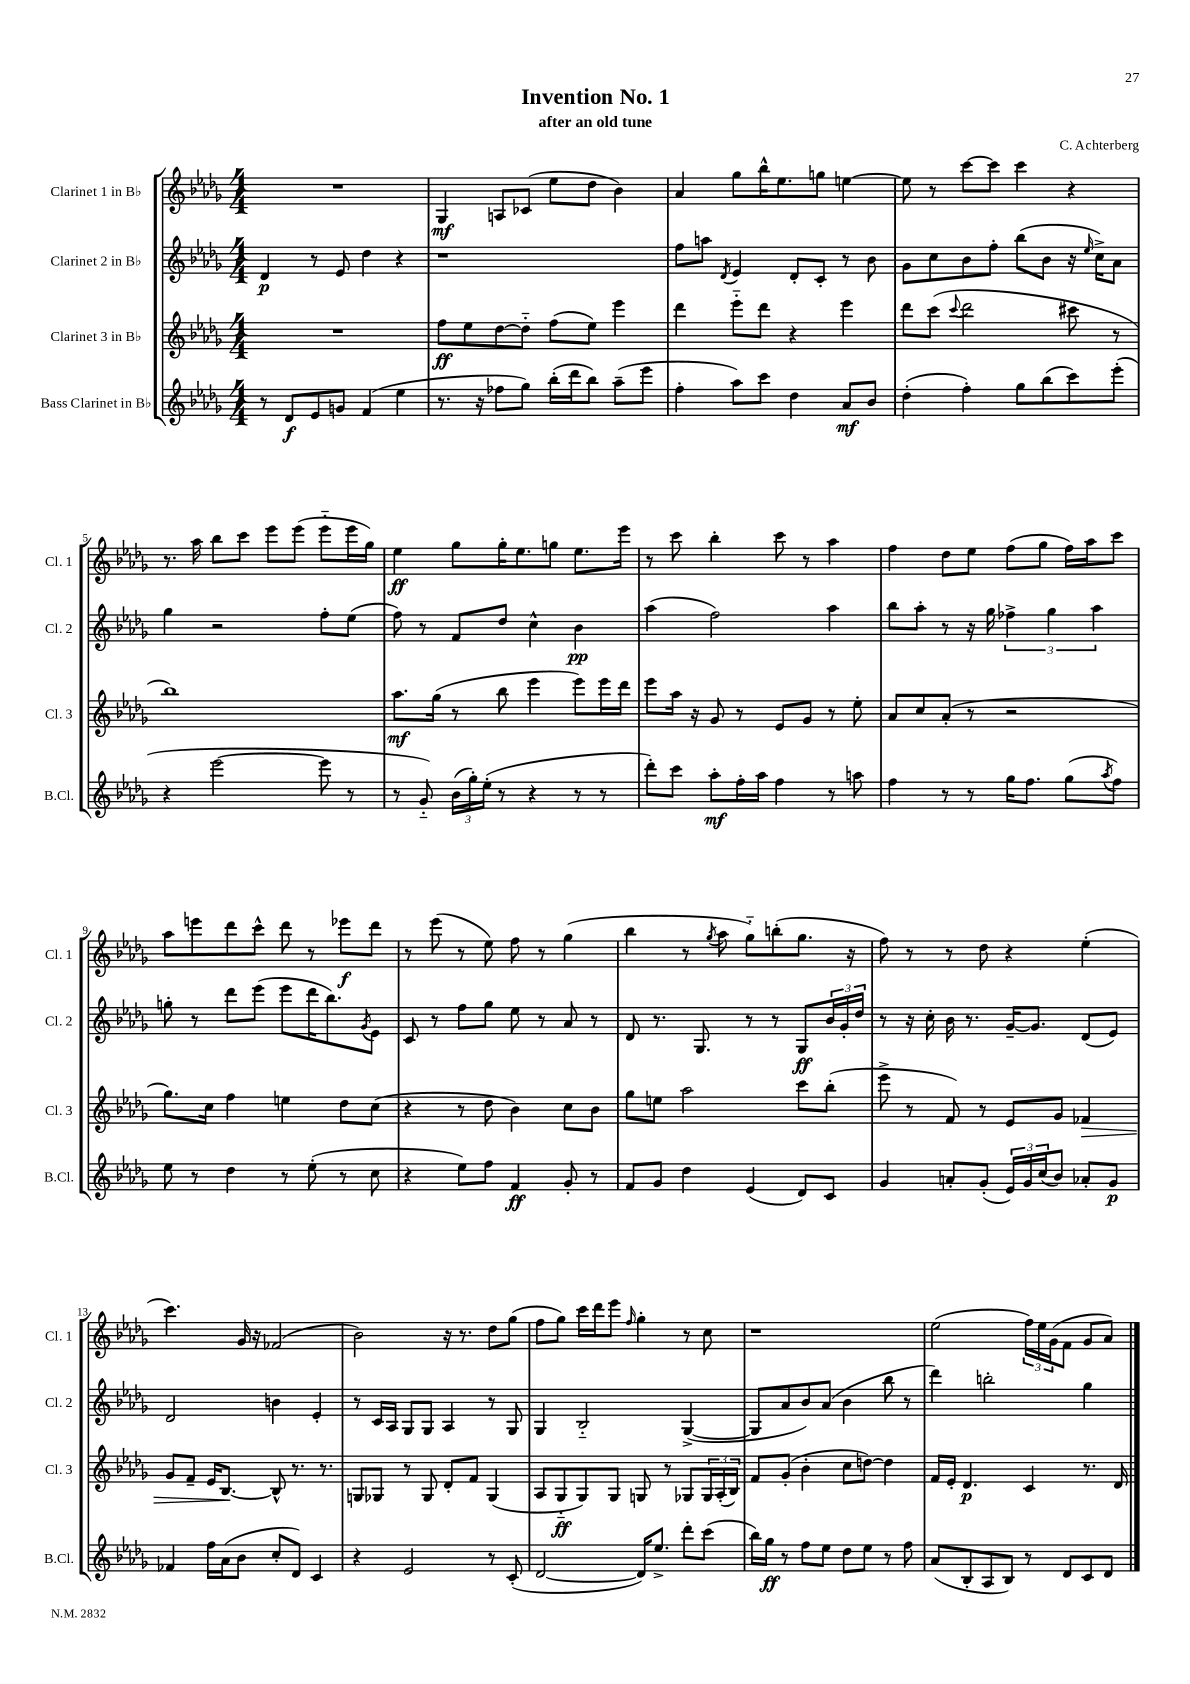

**kern	**kern	**kern	**kern
*staff4	*staff3	*staff2	*staff1
*clefG2	*clefG2	*clefG2	*clefG2
*k[b-e-a-d-g-]	*k[b-e-a-d-g-]	*k[b-e-a-d-g-]	*k[b-e-a-d-g-]
*M4/4	*M4/4	*M4/4	*M4/4
8r	1r	4d-	1r
8d-	.	.	.
8e-	.	8r	.
8g	.	8e-	.
(4f	.	4dd-	.
4ee-	.	4r	.
=	=	=	=
8.r	8ff	1r	4G-
.	8ee-	.	.
16r	.	.	.
8ff-	[8dd-	.	8A
8gg-)	8dd-'~]	.	(8c-
(16bb-'	(8ff	.	8ee-
16ddd-	.	.	.
8bb-)	8ee-)	.	8dd-
(8aa-~	4eee-	.	4b-)
8eee-	.	.	.
=	=	=	=
4ff'	4ddd-	8ff	4a-
.	.	8aa	.
.	.	8qd-	.
8aa-)	8eee-'~	4e-	8gg-
8ccc	8ddd-	.	16bb-^^
.	.	.	8.ee-
4dd-	4r	8d-'	.
.	.	8c'	8gg
8a-	4eee-	8r	[4ee
8b-	.	8b-	.
=	=	=	=
(4dd-'	8ddd-	8g-	8ee]
.	(8ccc	8cc	8r
.	8qqccc	.	.
4ff')	2ddd-	8b-	[8ccc
.	.	8ff'	8ccc]
8gg-	.	(8bb-	4ccc
(8bb-	.	8b-	.
8ccc)	8ccc#	16r	4r
.	.	16qqee-	.
.	.	16cc^)	.
(8eee-'	8r	8a-	.
=	=	=	=
4r	1bb-)	4gg-	8.r
.	.	.	16aa-
[2eee-	.	2r	8bb-
.	.	.	8ccc
.	.	.	8eee-
.	.	.	(8eee-
8eee-]	.	8ff'	8eee-'~
8r	.	(8ee-	16eee-
.	.	.	16gg-)
=	=	=	=
8r	8.aa-	8ff)	4ee-
8g-'~)	.	8r	.
.	(16gg-	.	.
(24b-	8r	8f	8gg-
24gg-')	.	.	.
(24ee-'	.	.	.
8r	8bb-	8dd-	16gg-'
.	.	.	8.ee-
4r	4eee-	4cc^^	.
.	.	.	8gg
8r	8eee-)	4b-	8.ee-
8r	16eee-	.	.
.	16ddd-	.	16eee-
=	=	=	=
8ddd-')	8eee-	(4aa-	8r
8ccc	16aa-	.	8ccc
.	16r	.	.
8aa-'	8g-	2ff)	4bb-'
16ff'	8r	.	.
16aa-	.	.	.
4ff	8e-	.	8ccc
.	8g-	.	8r
8r	8r	4aa-	4aa-
8aa	8ee-'	.	.
=	=	=	=
4ff	8a-	8bb-	4ff
.	8cc	8aa-'	.
8r	(8a-'	8r	8dd-
8r	8r	16r	8ee-
.	.	16gg-	.
16gg-	2r	6ff-^	(8ff
8.ff	.	.	.
.	.	.	8gg-
.	.	6gg-	.
(8gg-	.	.	16ff)
.	.	.	16aa-
.	.	6aa-	.
8qaa-	.	.	.
8ff)	.	.	8ccc
=	=	=	=
8ee-	8.gg-)	8gg'	8aa-
8r	.	8r	8eee
.	16cc	.	.
4dd-	4ff	8ddd-	8ddd-
.	.	(8eee-	8ccc^^
8r	4ee	8eee-	8ddd-
(8ee-'	.	16ddd-	8r
.	.	8.bb-)	.
8r	8dd-	.	8eee-
.	.	8qg-	.
8cc	(8cc	8e-	8ddd-
=	=	=	=
4r	4r	8c	8r
.	.	8r	(8eee-
8ee-)	8r	8ff	8r
8ff	8dd-	8gg-	8ee-)
4f	4b-)	8ee-	8ff
.	.	8r	8r
8g-'	8cc	8a-	(4gg-
8r	8b-	8r	.
=	=	=	=
8f	8gg-	8d-	4bb-
8g-	8ee	8.r	.
4dd-	2aa-	.	8r
.	.	8.G-	.
.	.	.	8qgg-
.	.	.	8aa-
(4e-	.	8r	8gg-'~)
.	.	8r	(8bb'
8d-)	8ccc	8G-	8.gg-
8c	(8bb-'	24b-	.
.	.	24g-'	.
.	.	.	16r
.	.	24dd-	.
=	=	=	=
4g-	8eee-^	8r	8ff)
.	8r	16r	8r
.	.	16cc'	.
8a'	8f)	16b-	8r
.	.	8.r	.
(8g-'	8r	.	8dd-
24e-)	8e-	[16g-~	4r
24g-	.	.	.
.	.	8.g-]	.
(24cc	.	.	.
8b-)	8g-	.	.
8a-'	4f-	(8d-	(4ee-'
8g-	.	8e-)	.
=	=	=	=
4f-	8g-	2d-	4.ccc)
.	8f~	.	.
16ff	16e-	.	.
(16a-	[8.B-	.	.
8b-	.	.	16g-
.	.	.	16r
8cc'	8B-^^]	4b	(2f-
8d-)	8.r	.	.
4c	.	4e-'	.
.	8.r	.	.
=	=	=	=
4r	8G	8r	2b-)
.	8G-	16c	.
.	.	16A-	.
2e-	8r	8G-	.
.	8G-	8G-	.
.	8d-'	4A-	16r
.	.	.	8.r
.	8f	.	.
8r	(4G-	8r	8dd-
(8c'	.	8G-	(8gg-
=	=	=	=
[2d-	8A-	4G-	8ff
.	8G-'~	.	8gg-)
.	8G-)	2B-'~	16ccc
.	.	.	16ddd-
.	8G-	.	8eee-
.	.	.	16qqff
16d-])	8G	.	4gg-'
8.ee-^	.	.	.
.	8r	.	.
8ddd-'	8G-	([4G-^	8r
(8ccc	24G-	.	8cc
.	(24A-'	.	.
.	24B-)	.	.
=	=	=	=
16bb-)	8f	8G-]	1r
16gg-	.	.	.
8r	(8g-'	8a-	.
8ff	4b-'	8b-)	.
8ee-	.	(8a-	.
8dd-	8cc	4b-	.
8ee-	[8dd)	.	.
8r	4dd]	8bb-	.
8ff	.	8r	.
=	=	=	=
(8a-	16f	4ddd-)	(2ee-
.	16e-'	.	.
8B-'	4.d-	.	.
8A-	.	2bb'	.
8B-)	.	.	.
8r	4c	.	24ff)
.	.	.	24ee-
.	.	.	(24g-
8d-	.	.	8f
8c	8.r	4gg-	8g-
8d-	.	.	8a-)
.	16d-	.	.
==	==	==	==
*-	*-	*-	*-
